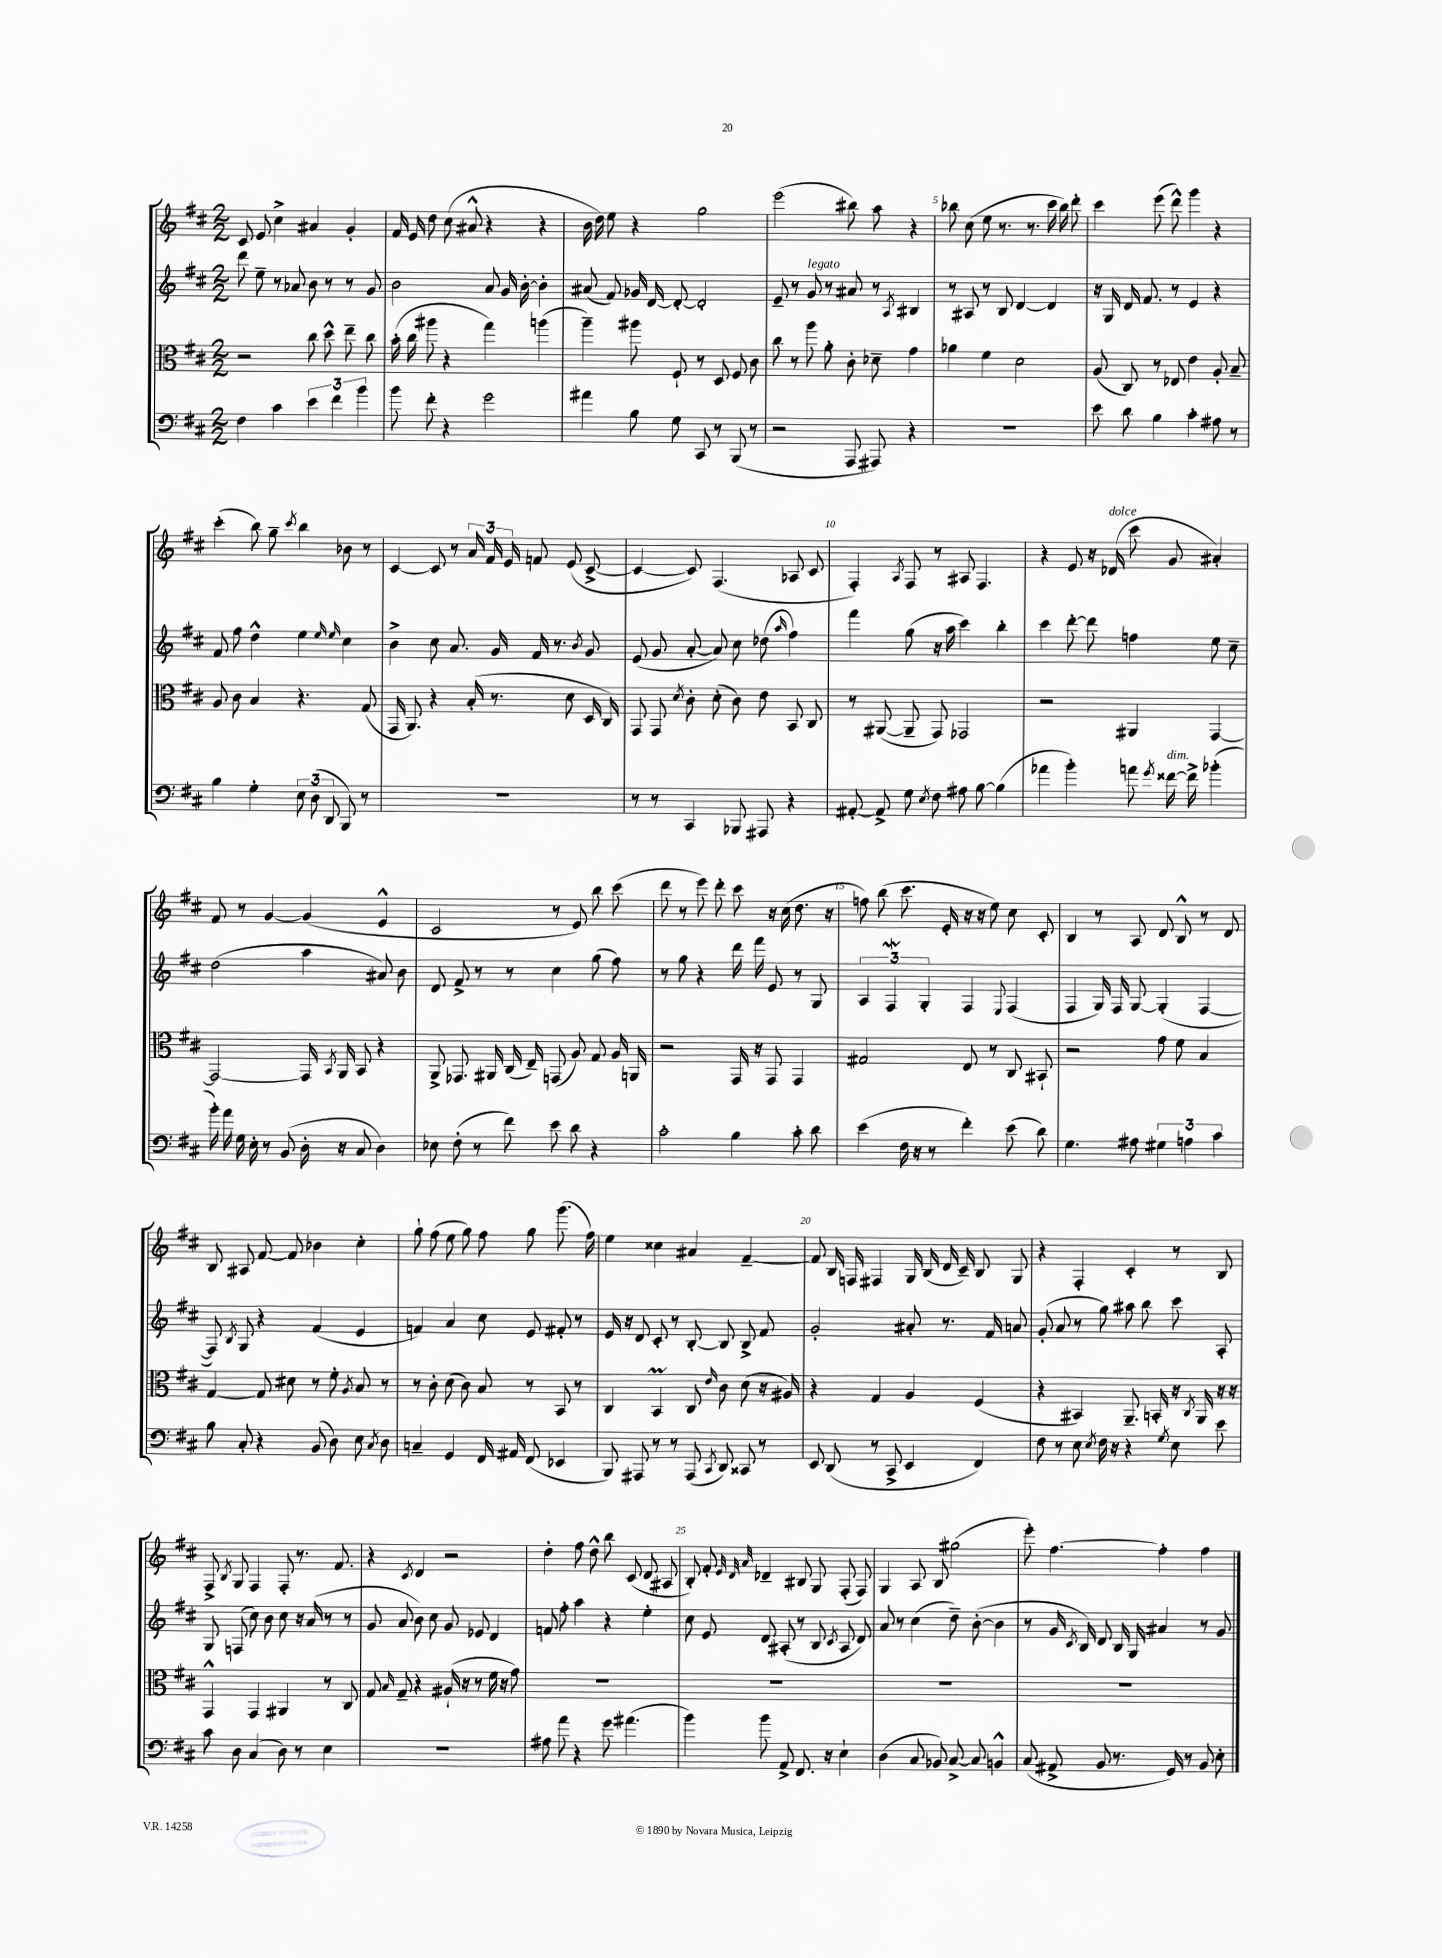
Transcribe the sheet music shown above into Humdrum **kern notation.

**kern	**kern	**kern	**kern
*staff4	*staff3	*staff2	*staff1
*clefF4	*clefC3	*clefG2	*clefG2
*k[f#c#]	*k[f#c#]	*k[f#c#]	*k[f#c#]
*M2/2	*M2/2	*M2/2	*M2/2
4F#	2r	8ddd	8c#
.	.	8ee~	8e
4c#	.	8r	4cc#^
.	.	8a-	.
6e	8cc#	8b	4a#
.	8dd^^	8r	.
6f#	.	.	.
.	8ee~	8r	4g'
6b	.	.	.
.	8cc#	8g	.
=	=	=	=
8b	(16b'	2b	16f#
.	16cc#	.	16e
8f#'	8aa#	.	8dd
4r	4r	.	(8cc#
.	.	.	8a#^^
2g	4gg)	8a	4r
.	.	16g	.
.	.	[16b'	.
.	(4aa	4b']	4r
=	=	=	=
4a#	4aa~)	(8a#	16b
.	.	.	16dd)
.	.	8f#)	8ee
8B	8aa#	16g-	4r
.	.	[16d	.
8G	8F#`	8d'_	.
8CC#	8r	2d']	2gg
8r	8D	.	.
(8BBB	8F#	.	.
8r	8c#	.	.
=	=	=	=
2r	8cc#	8e~	(2eee
.	8r	8r	.
.	8aa	8g	.
.	8a'	8r	.
8AAA	8c#'	8a#	8bb#)
8AAA#)	8d-~	8r	8aa
.	.	8qA	.
4r	4g	4B#	4r
=	=	=	=
1r	4a-	8r	8bb-
.	.	8A#	(8cc#
.	4f#	8r	8ee
.	.	8B	8.r
.	2d	[4d	.
.	.	.	8.r
.	.	4d]	16ccc#
.	.	.	16bb-)
.	.	.	8ddd'
=	=	=	=
8e	(8A	16r	4ccc#
.	.	16G	.
8d	8C#)	16d	.
.	.	8.f#	.
4B	8r	.	(8eee
.	8E-	8r	8ddd^^)
4c#'	4e	4e	4ggg
8A#	8A'	4r	4r
8r	8B~	.	.
=	=	=	=
4B	8A	8f#	(4ccc#'
.	8c#	8ff#	.
4G'	4B	4dd^^	8bb)
.	.	.	8gg~
.	.	.	8qccc#
12E	4.r	4ee	4bb
(12D	.	.	.
12DD	.	.	.
.	.	16qqee	.
.	.	16qqee	.
8BBB)	.	4cc#	8b-
8r	(8G	.	8r
=	=	=	=
1r	16GG	4b^	[4c#
.	8.AA)	.	.
.	4r	8cc#	8c#]
.	.	8.a	8r
.	(16B'	.	24a
.	.	.	24f#
.	8.r	16g	.
.	.	.	24e
.	.	16f#	8f
.	.	8.r	.
.	8d	.	(8e
.	.	8qb	.
.	16D	8g	[8c#^
.	16C#)	.	.
=	=	=	=
8r	8GG	(8e	4c#_
8r	8GG	8g	.
.	8qd	.	.
4CC#	8c#'	[8a'	8c#])
.	(8d'	8a])	(4.F#
8BBB-	8c#)	8cc#	.
8AAA#	8e	(8dd-	.
.	.	16qqaa	.
4r	8BB	4ff#)	8A-
.	8C#	.	8c#
=	=	=	=
[8AA#'	8r	4fff#	4F#')
8AA#^]	([8AA#	.	.
.	.	.	8qA
8G	8AA#~]	(8gg	8F#
8qE	.	.	.
8F#	8GG)	16r	8r
.	.	16aa	.
8A#	2GG-	4ccc#)	8A#
[8B	.	.	4.F#
(4B]	.	4bb'	.
=	=	=	=
4a-	2r	4ccc#	4r
4b')	.	[8ddd'	8e
.	.	8ddd]	16r
.	.	.	(16d-
8a	4AA#	4ff	8ccc#
8qg	.	.	.
[16f##	.	.	8g
16f##^]	.	.	.
(4b-'	[4GG	8ee	4a#')
.	.	8cc#~	.
=	=	=	=
16b')	2GG_	(2dd	8f#
16a	.	.	.
16G	.	.	8r
16E'	.	.	.
8r	.	.	[4g
(8BB	.	.	.
16D'	16GG]	4aa	(4g]
.	8qBB	.	.
16r	16AA	.	.
8C#	8BB	.	.
4D)	4r	8a#)	4e^^
.	.	8b	.
=	=	=	=
8E-	8AA^	8d	2c#
(8F#'	8.GG-	8f#^	.
8r	.	8r	.
.	16AA#	.	.
8f#)	(16C#	8r	.
.	16E~)	.	.
8e	(8GG	4cc#	8r
8d	8A)	.	8e)
4r	8G	(8gg	8bb
.	16A	8ff#)	(8ccc#
.	16AA	.	.
=	=	=	=
2c#'	2r	8r	8ddd
.	.	8gg	8r
.	.	4r	8eee)
.	.	.	8ddd'
4B	16GG	16ddd	8ccc#
.	16r	16fff#	.
.	8GG	8e	16r
.	.	.	(16cc#
8c#'	4GG	8r	8.dd
8d	.	8G	.
.	.	.	16r
=	=	=	=
(4e	2G#	6A	8ff)
.	.	.	(8bb
.	.	6F#	.
16F#	.	.	8.ccc#
16r	.	.	.
.	.	6G'	.
8r	.	.	.
.	.	.	16e'
4f#')	8E	4F#	16r
.	.	.	16r
.	8r	.	8ee)
.	.	8qqE	.
(8e	8C#	(4F#	8cc#
8d)	8BB#`	.	8c#'
=	=	=	=
4.G	2r	4F#	4B
.	.	16G)	8r
.	.	16F#	.
8A#	.	[8G	8A
6G#	8g	(4G']	8d
.	8f#	.	8B^^
6A	.	.	.
.	4B	[4F#	8r
6c#	.	.	.
.	.	.	8d
=	=	=	=
8B	[4G	8F#])	8B
.	.	8qB	.
8C#'	.	8G	8A#
4r	8G]	4r	[8f#
.	8d#	.	8f#]
(8BB	8r	(4f#	4b-
8D)	8f#'	.	.
.	8qA	.	.
8E	8B	4e	4cc#'
8qC#	.	.	.
8D	8r	.	.
=	=	=	=
4C~	8r	4f)	8gg`
.	8c#'	.	(8ff#
4GG	(8d	4a	8ee
.	8c#)	.	8gg)
16FF#	8B	8cc#	8ff#
16AA#	.	.	.
(8FF#	8r	8e	8gg
4EE-	8BB	8f#'	(8.ggg
.	8r	8r	.
.	.	.	16ff#)
=	=	=	=
8BBB)	4C#	16e	4ee
.	.	16r	.
8AAA#	.	8d	.
8r	4BB	8c#'	4cc##
8r	.	8r	.
(8AAA#	8C#	[8B'	4a#
8qCC#	16qqe	.	.
8DD)	8c#	8B]	.
8CC##	(8d	8B^	[4f#~
8r	16r	8f#	.
.	16A#)	.	.
=	=	=	=
8EE	4r	2g'	8f#]
(8DD	.	.	16B
.	.	.	16F
8r	4G	.	4F#
8CC#^	.	.	.
4EE	4A	8a#'	16G
.	.	.	(16B
.	.	8.r	16d
.	.	.	16c#~)
4FF#)	(4F#	.	8B
.	.	16f#	.
.	.	8a	8G
=	=	=	=
8F#	4r	(8g'	4r
8r	.	8a	.
8E	4BB#)	8r	4F#'
8qE	.	.	.
16F#	.	8gg)	.
16r	.	.	.
4r	8.AA~	8aa#	4c#'
.	.	8bb	.
.	16BB'	.	.
8qG	.	.	.
8E	16r	8ccc#	8r
.	8qC#	.	.
.	16AA	.	.
8e	16r	8A'	8B
.	16r	.	.
=	=	=	=
8c#	4GG^^	8G	8F#^
.	.	.	8qB
8D	.	(8F	8G
(4C#	4GG	8cc#)	4F#
.	.	8b	.
8D)	4AA#	8cc#	8F#'
8r	.	16r	8.r
.	.	(16a	.
4E	8r	8r	.
.	.	.	8.f#
.	8C#	8r	.
=	=	=	=
1r	8G	8g	4r
.	16qqB	.	.
.	8G~	8a	.
.	.	.	8qc#
.	4r	8b)	4d
.	.	8cc#	.
.	(16A#`	8g	2r
.	16r	.	.
.	8r	8e-	.
.	16f#	4d	.
.	16r	.	.
.	8g)	.	.
=	=	=	=
8A#	1r	8f	4dd'
8a	.	8ff#'	.
4r	.	4aa	8ff#
.	.	.	8dd^^
8g	.	4r	8bb
(4.a#	.	.	(8c#
.	.	4ee'	8d
.	.	.	8A#
=	=	=	=
4b)	1r	8cc#	8B')
.	.	8e	8f#'
.	.	.	32qqe
.	.	.	32qqd
.	.	.	32qqa
8b	.	8d	4d-~
8AA^	.	(8A#'	.
8.FF#	.	8r	8B#
.	.	8B	8G
16r	.	.	.
.	.	8qc#	.
4E`	.	8A#	(8F#'
.	.	8d)	8F#)
=	=	=	=
(4D	1r	8a	4G
.	.	8r	.
8C#	.	(4cc#	8A
8BB-)	.	.	8B
[8C#^	.	8dd~)	(2gg#
8C#]	.	([8b'	.
4BB^^	.	4b]	.
=	=	=	=
(8C#	1r	8r	8eee')
8AA#^	.	16g	[4.ff#
.	.	8qc#	.
.	.	16B)	.
8BB	.	8d	.
8.r	.	16B	.
.	.	16G	.
.	.	4a#	4ff#']
16GG)	.	.	.
8r	.	.	.
8BB	.	8r	4ff#
8E'	.	8g	.
==	==	==	==
*-	*-	*-	*-
